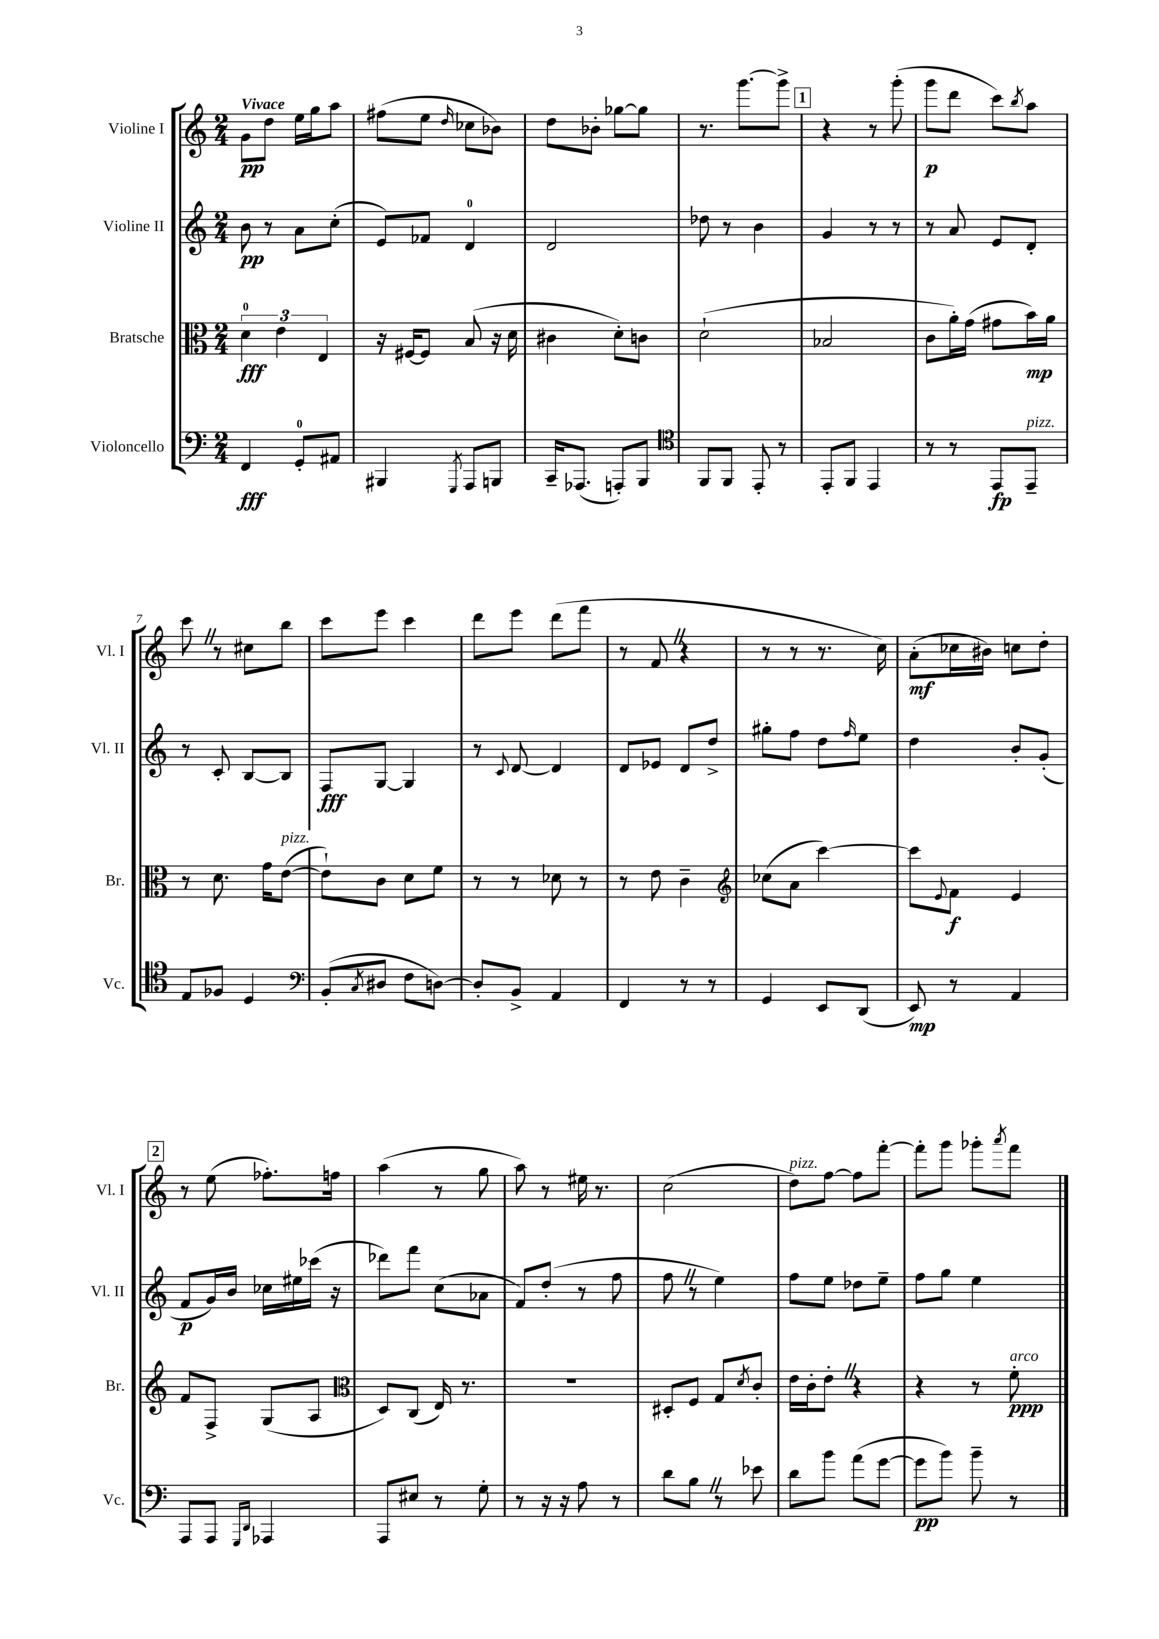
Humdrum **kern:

**kern	**dynam	**kern	**dynam	**kern	**dynam	**kern	**dynam
*part4	*part4	*part3	*part3	*part2	*part2	*part1	*part1
*staff4	*staff4	*staff3	*staff3	*staff2	*staff2	*staff1	*staff1
*I"Violoncello	*	*I"Bratsche	*	*I"Violine II	*	*I"Violine I	*
*I'Vc.	*	*I'Br.	*	*I'Vl. II	*	*I'Vl. I	*
*clefF4	*	*clefC3	*	*clefG2	*	*clefG2	*
*k[]	*	*k[]	*	*k[]	*	*k[]	*
*M2/4	*	*M2/4	*	*M2/4	*	*M2/4	*
=1	=1	=1	=1	=1	=1	=1	=1
!	!	!	!	!	!	!LO:TX:a:B:t=Vivace	!
4FF/	fff	6d\	fff	8b\	pp	8g\L	pp
.	.	.	.	8r	.	8dd\J	.
.	.	6e\	.	.	.	.	.
8GG'/L	.	.	.	8a\L	.	16ee\LL	.
.	.	.	.	.	.	16gg\J	.
.	.	6E/	.	.	.	.	.
8AA#X/J	.	.	.	(8cc'\J	.	8aa\J	.
=2	=2	=2	=2	=2	=2	=2	=2
4BBB#X/	.	16r	.	8e/L)	.	(8ff#X\L	.
.	.	[16F#X/KL	.	.	.	.	.
.	.	8F#/J]	.	8f-X/J	.	8ee\J	.
8qGGG/	.	.	.	.	.	16qqdd/	.
8AAA/L	.	(8B/	.	4d/	.	8cc-X\L	.
8BBBn/J	.	16r	.	.	.	8b-X\J)	.
.	.	16d\	.	.	.	.	.
=3	=3	=3	=3	=3	=3	=3	=3
16CC~/KL	.	4c#X\	.	2d/	.	8dd\L	.
(8.AAA-X/J	.	.	.	.	.	.	.
.	.	.	.	.	.	8b-X'\J	.
8AAAn'/L)	.	8d'\L)	.	.	.	[8gg-X\L	.
8BBB/J	.	8cn\J	.	.	.	8gg-\J]	.
=4	=4	=4	=4	=4	=4	=4	=4
*clefC4	*	*	*	*	*	*	*
8FF/L	.	(2d`\	.	8dd-X\	.	8.r	.
8FF/J	.	.	.	8r	.	.	.
.	.	.	.	.	.	[8.ggg\L	.
8EE'/	.	.	.	4b\	.	.	.
8r	.	.	.	.	.	8ggg^\J]	.
!!LO:REH:place=s1:t=1
=5	=5	=5	=5	=5	=5	=5	=5
8EE'/L	.	2B-X/	.	4g/	.	4r	.
8FF/J	.	.	.	.	.	.	.
4EE/	.	.	.	8r	.	8r	.
.	.	.	.	8r	.	(8ggg'\	.
=6	=6	=6	=6	=6	=6	=6	=6
8r	.	8c\L	.	8r	.	8ggg\L	p
8r	.	16a'\L)	.	8a/	.	8ddd\J	.
.	.	(16g\JJ	.	.	.	.	.
8EE/L	fp	8g#X\L	.	8e/L	.	8ccc\L)	.
.	.	.	.	.	.	8qbb/	.
!LO:TX:a:i:t=pizz.	!	!	!	!	!	!	!
8EE~/J	.	16b\L)	mp	8d'/J	.	8aa\J	.
.	.	16a\JJ	.	.	.	.	.
!!LO:LB:g=z
=7	=7	=7	=7	=7	=7	=7	=7
8E/L	.	8r	.	8r	.	8cccZ\	.
8F-X/J	.	8.d\	.	8c'/	.	8r	.
4D/	.	.	.	[8B/L	.	8cc#X\L	.
.	.	16g\KL	.	.	.	.	.
!	!	!LO:TX:a:i:t=pizz.	!	!	!	!	!
.	.	([8e\J	.	8B/J]	.	8bb\J	.
=8	=8	=8	=8	=8	=8	=8	=8
*clefF4	*	*	*	*	*	*	*
(8BB'/L	.	8e`\L])	.	8F/L	fff	8ccc\L	.
8qC/	.	.	.	.	.	.	.
8D#X/J	.	8c\J	.	[8G/J	.	8eee\J	.
8F\L	.	8d\L	.	4G/]	.	4ccc\	.
[8Dn\J)	.	8f\J	.	.	.	.	.
=9	=9	=9	=9	=9	=9	=9	=9
8D'/L]	.	8r	.	8r	.	8ddd\L	.
.	.	.	.	8qqc/	.	.	.
8BB^/J	.	8r	.	[8d/	.	8eee\J	.
4AA/	.	8d-X\	.	4d/]	.	(8ddd\L	.
.	.	8r	.	.	.	8fff\J	.
=10	=10	=10	=10	=10	=10	=10	=10
4FF/	.	8r	.	8d/L	.	8r	.
.	.	8e\	.	8e-X/J	.	8fZ/	.
8r	.	4c~\	.	8d/L	.	4r	.
8r	.	.	.	8dd^/J	.	.	.
=11	=11	=11	=11	=11	=11	=11	=11
*	*	*clefG2	*	*	*	*	*
4GG/	.	(8cc-X\L	.	8gg#X'\L	.	8r	.
.	.	8a\J	.	8ff\J	.	8r	.
8EE/L	.	[4ccc\)	.	8dd\L	.	8.r	.
.	.	.	.	16qqff/	.	.	.
(8DD/J	.	.	.	8ee\J	.	.	.
.	.	.	.	.	.	16cc\)	.
=12	=12	=12	=12	=12	=12	=12	=12
8EE/)	mp	8ccc\L]	.	4dd\	.	(8a'\L	mf
.	.	8qqe/	.	.	.	.	.
8r	.	8f\J	f	.	.	16cc-X\L	.
.	.	.	.	.	.	16b#X\JJ)	.
4AA/	.	4e/	.	8b'/L	.	8ccn\L	.
.	.	.	.	(8g'/J	.	8dd'\J	.
!!LO:LB:g=z
!!LO:REH:place=s1:t=2
=13	=13	=13	=13	=13	=13	=13	=13
8AAA/L	.	8f/L	.	8f/L	p	8r	.
8AAA/J	.	8F^/J	.	16g/L)	.	(8ee\	.
.	.	.	.	16b/JJ	.	.	.
16qqGGG/LL	.	.	.	.	.	.	.
16qqDD/JJ	.	.	.	.	.	.	.
4AAA-X/	.	(8G/L	.	16cc-X\LL	.	8.ff-X'\L)	.
.	.	.	.	16ee#X\	.	.	.
.	.	8A/J	.	(16ccc-X\JJ	.	.	.
.	.	.	.	16r	.	16ffn\Jk	.
=14	=14	=14	=14	=14	=14	=14	=14
*	*	*clefC3	*	*	*	*	*
8AAA/L	.	8D/L)	.	8ddd-X\L)	.	(4aa\	.
8E#X/J	.	(8C/J	.	8fff\J	.	.	.
8r	.	16E/)	.	(8cc\L	.	8r	.
.	.	8.r	.	.	.	.	.
8G'\	.	.	.	8a-X\J	.	8gg\	.
=15	=15	=15	=15	=15	=15	=15	=15
8r	.	2r	.	8f/L)	.	8aa\)	.
16r	.	.	.	(8dd'/J	.	8r	.
16r	.	.	.	.	.	.	.
8A\	.	.	.	8r	.	16ee#X\	.
.	.	.	.	.	.	8.r	.
8r	.	.	.	8ff\	.	.	.
=16	=16	=16	=16	=16	=16	=16	=16
8d\L	.	8D#X'/L	.	8ffZ\	.	(2cc\	.
8BZ\J	.	8F/J	.	8r	.	.	.
8r	.	8G/L	.	4ee\)	.	.	.
.	.	8qd/	.	.	.	.	.
8e-X\	.	8c'/J	.	.	.	.	.
=17	=17	=17	=17	=17	=17	=17	=17
!	!	!	!	!	!	!LO:TX:a:i:t=pizz.	!
8d\L	.	16e\LL	.	8ff\L	.	8dd\L)	.
.	.	16c'\J	.	.	.	.	.
8b\J	.	8e'Z\J	.	8ee\J	.	[8ff\J	.
(8a\L	.	4r	.	8dd-X\L	.	8ff\L]	.
[8g\J	.	.	.	8ee~\J	.	[8fff'\J	.
=18	=18	=18	=18	=18	=18	=18	=18
8g\L]	pp	4r	.	8ff\L	.	8fff'\L]	.
8b\J)	.	.	.	8gg\J	.	8ggg\J	.
8b~\	.	8r	.	4ee\	.	8ggg-X'\L	.
.	.	.	.	.	.	8qaaa/	.
!	!	!LO:TX:a:i:t=arco	!	!	!	!	!
8r	.	8f'\	ppp	.	.	8fff\J	.
==	==	==	==	==	==	==	==
*-	*-	*-	*-	*-	*-	*-	*-
